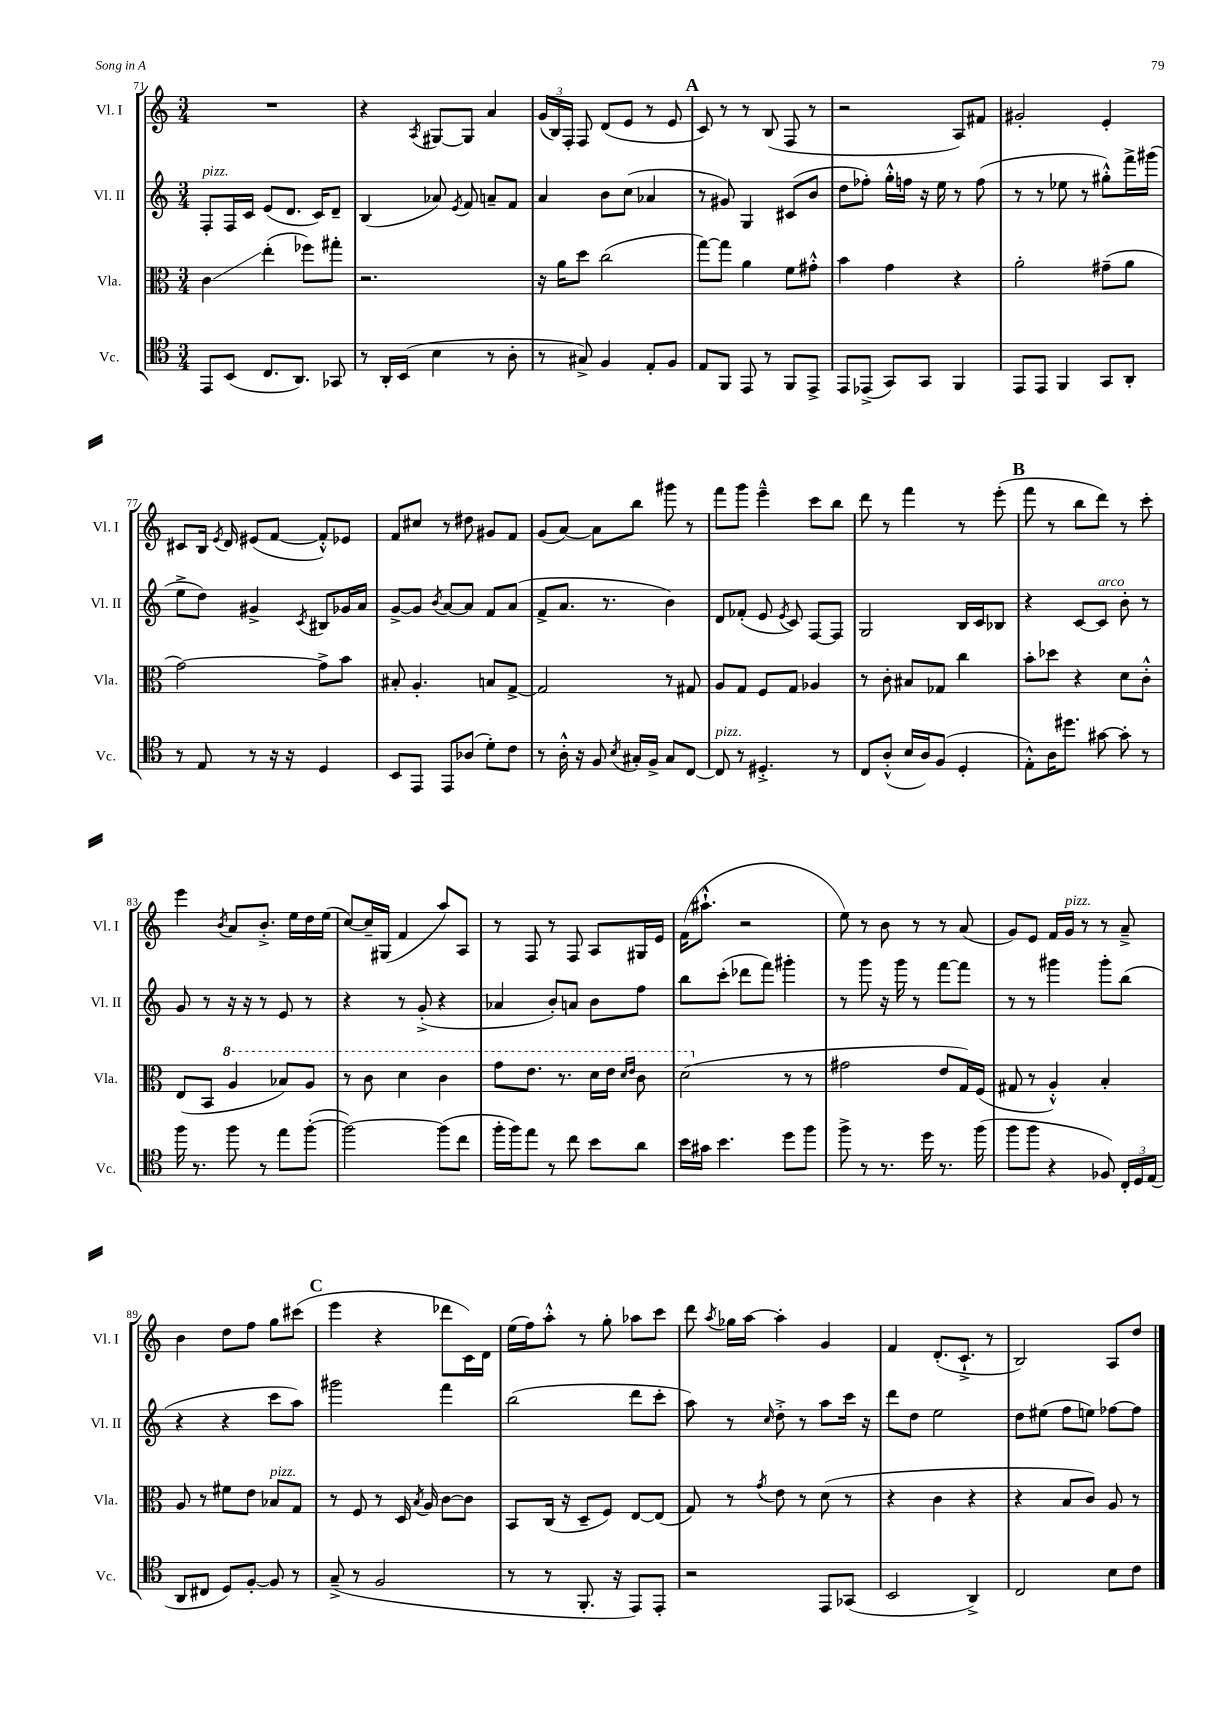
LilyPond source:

<<
\new StaffGroup <<
\new Staff = "s0" \with { instrumentName = "Vl. I" shortInstrumentName = "Vl. I" } {
    \clef treble \key c \major \numericTimeSignature \time 3/4
    \autoBeamOff R2. |
    r4 \acciaccatura { a8 } gis8[~ gis8] a'4 |
    \tuplet 3/2 { g'16[( b16) f16]-. } f8 d'8[( e'8] r8 e'8 |
    \mark \markup { \bold "A" } c'8) r8 r8 b8( f8 r8 |
    r2 a8[) fis'8] |
    gis'2-. e'4-. |
    cis'8[ b16] \acciaccatura { e'8 } d'16 eis'8[( f'8]~ f'8[-.-^) ees'8] |
    f'8[ cis''8] r8 dis''8 gis'8[ f'8] |
    g'8[( a'8]~) a'8[ b''8] gis'''8 r8 |
    f'''8[ g'''8] e'''4---^ c'''8[ b''8] |
    d'''8 r8 f'''4 r8 e'''8-.( |
    \mark \markup { \bold "B" } f'''8 r8 b''8[ d'''8]) r8 c'''8-. |
    e'''4 \acciaccatura { b'8 } a'8[ b'8.]-.-> e''16[ d''16 e''16]( |
    c''8[~) c''16-- gis16]( f'4 a''8[) a8] |
    r8 f8 r8 f8 a8[ gis16 e'16] |
    f'16[( ais''8.]-!-^ r2 |
    e''8) r8 b'8 r8 r8 a'8( |
    g'8[) e'8] f'16[ g'16]^\markup { \italic "pizz." } r8 r8 a'8---> |
    b'4 d''8[ f''8] g''8[ cis'''8]( |
    \mark \markup { \bold "C" } e'''4 r4 des'''8[ c'16) d'16] |
    e''16[( f''16) a''8]-.-^ r8 g''8-. aes''8[ c'''8] |
    d'''8 \acciaccatura { a''8 } ges''16[ a''16]~ a''4-. g'4 |
    f'4 d'8.[-.( c'8.]-!-> r8 |
    b2) a8[ d''8] \bar "|." |
}
\new Staff = "s1" \with { instrumentName = "Vl. II" shortInstrumentName = "Vl. II" } {
    \clef treble \key c \major \numericTimeSignature \time 3/4
    \autoBeamOff f8[-.^\markup { \italic "pizz." } f16 c'16] e'8[( d'8.] c'16[) d'8]-- |
    b4( aes'8) \acciaccatura { e'8 } f'8 a'8[-- f'8] |
    a'4 b'8[ c''8]( aes'4 |
    \mark \markup { \bold "A" } r8 gis'8) g4 cis'8[( b'8] |
    d''8[ fes''8]-.) g''16[-.-^ f''16] r16 e''16 r8 f''8( |
    r8 r8 ees''8 r8 gis''8[-.-^) f'''16-> gis'''16]( |
    e''8[-> d''8]) gis'4-> \acciaccatura { c'8 } bis8[ ges'16 a'16] |
    g'8[~-> g'8] \acciaccatura { b'8 } a'8[~ a'8] f'8[ a'8]( |
    f'8[-> a'8.] r8. b'4) |
    d'8[ fes'8]-.( e'8 \acciaccatura { e'8 } c'8) f8[~ f8] |
    g2 b16[ c'16 bes8] |
    \mark \markup { \bold "B" } r4 c'8[~ c'8]^\markup { \italic "arco" } b'8-. r8 |
    g'8 r8 r16 r16 r8 e'8 r8 |
    r4 r8 g'8-.->( r4 |
    aes'4 b'8[-.) a'8] b'8[ f''8] |
    b''8[ c'''8]-.( des'''8[ f'''8]) gis'''4-. |
    r8 g'''8 r16 g'''16 r8 f'''8[~ f'''8] |
    r8 r8 gis'''4 gis'''8[-. b''8]( |
    r4 r4 c'''8[ a''8]) |
    \mark \markup { \bold "C" } gis'''2 f'''4 |
    b''2( d'''8[ c'''8]-. |
    a''8) r8 \grace { c''16 } d''8-.-> r8 a''8[ c'''16] r16 |
    d'''8[ d''8] e''2 |
    d''8[ eis''8]( f''8[ e''8]) fes''8[~ fes''8] \bar "|." |
}
\new Staff = "s2" \with { instrumentName = "Vla." shortInstrumentName = "Vla." } {
    \clef alto \key c \major \numericTimeSignature \time 3/4
    \autoBeamOff c'4\glissando e''4-.( fes''8[) gis''8]-. |
    r2. |
    r16 a'16[ d''8] c''2( |
    \mark \markup { \bold "A" } g''8[~) g''8] a'4 f'8[ gis'8]-.-^ |
    b'4 g'4 r4 |
    a'2-. gis'8[--( a'8] |
    g'2~) g'8[-> b'8] |
    bis8-. a4.-. b8[ g8]~-> |
    g2 r8 gis8 |
    a8[ g8] f8[ g8] aes4 |
    r8 c'8-. bis8[ ges8] c''4 |
    \mark \markup { \bold "B" } b'8[-. des''8] r4 d'8[ c'8]-.-^ |
    e8[( b,8] \ottava #1 a'4 bes'8[) a'8] |
    r8 c''8 d''4 c''4 |
    g''8[ e''8.] r8. d''16[ e''16] \grace { d''16[ e''16] } c''8 |
    d''2( \ottava #0 r8 r8 |
    gis'2 e'8[ g16) f16]( |
    gis8 r8 a4-.-^) b4-. |
    a8 r8 fis'8[ e'8] bes8[^\markup { \italic "pizz." } g8] |
    \mark \markup { \bold "C" } r8 f8 r8 d16 \acciaccatura { b8 } a16 c'8[~ c'8] |
    b,8[ c16]( r16 d8[-- f8]) e8[~ e8]( |
    g8) r8 \acciaccatura { g'8 } e'8 r8 d'8( r8 |
    r4 c'4 r4 |
    r4 b8[ c'8]) a8 r8 \bar "|." |
}
\new Staff = "s3" \with { instrumentName = "Vc." shortInstrumentName = "Vc." } {
    \clef tenor \key c \major \numericTimeSignature \time 3/4
    \autoBeamOff e,8[ b,8]( c8.[ a,8.]) ges,8 |
    r8 a,16[-. b,16]( b4 r8 a8-. |
    r8 gis8->) f4 e8[-. f8] |
    \mark \markup { \bold "A" } e8[ f,8] e,8 r8 f,8[ e,8]-> |
    e,8[ ees,8]->( g,8[) g,8] f,4 |
    e,8[ e,8] f,4 g,8[ a,8]-. |
    r8 e8 r8 r16 r16 d4 |
    b,8[ e,8] e,8[ aes8]( d'8[-.) c'8] |
    r8 a16-.-^ r16 f8 \acciaccatura { b8 } gis16[-. f16]-> gis8[ c8]~ |
    c8^\markup { \italic "pizz." } r8 dis4.-.-> r8 |
    c8[ a8]-.-^( b16[ a16) f8]( d4-. |
    \mark \markup { \bold "B" } e8[-.-^) a16 dis''8.] gis'8~ gis'8-. r8 |
    f''16 r8. f''8 r8 e''8[ f''8]~-.( |
    f''2~) f''8[( c''8] |
    f''16[-. f''16) e''8] r8 c''8 b'8[ a'8] |
    b'16[ gis'16] b'4. d''8[ f''8] |
    f''8-> r8 r8. d''16 r8. f''16( |
    f''8[ f''8] r4 fes8) \tuplet 3/2 { c16[-. d16 e16]( } |
    a,8[ cis8] d8[) f8]~-. f8 r8 |
    \mark \markup { \bold "C" } g8--->( r8 f2 |
    r8 r8 f,8.-. r16 e,8[) e,8]-. |
    r2 e,8[ ges,8]( |
    b,2 a,4->) |
    c2 b8[ c'8] \bar "|." |
}
>>
>>
\layout { \context { \Score currentBarNumber = #71 } }
